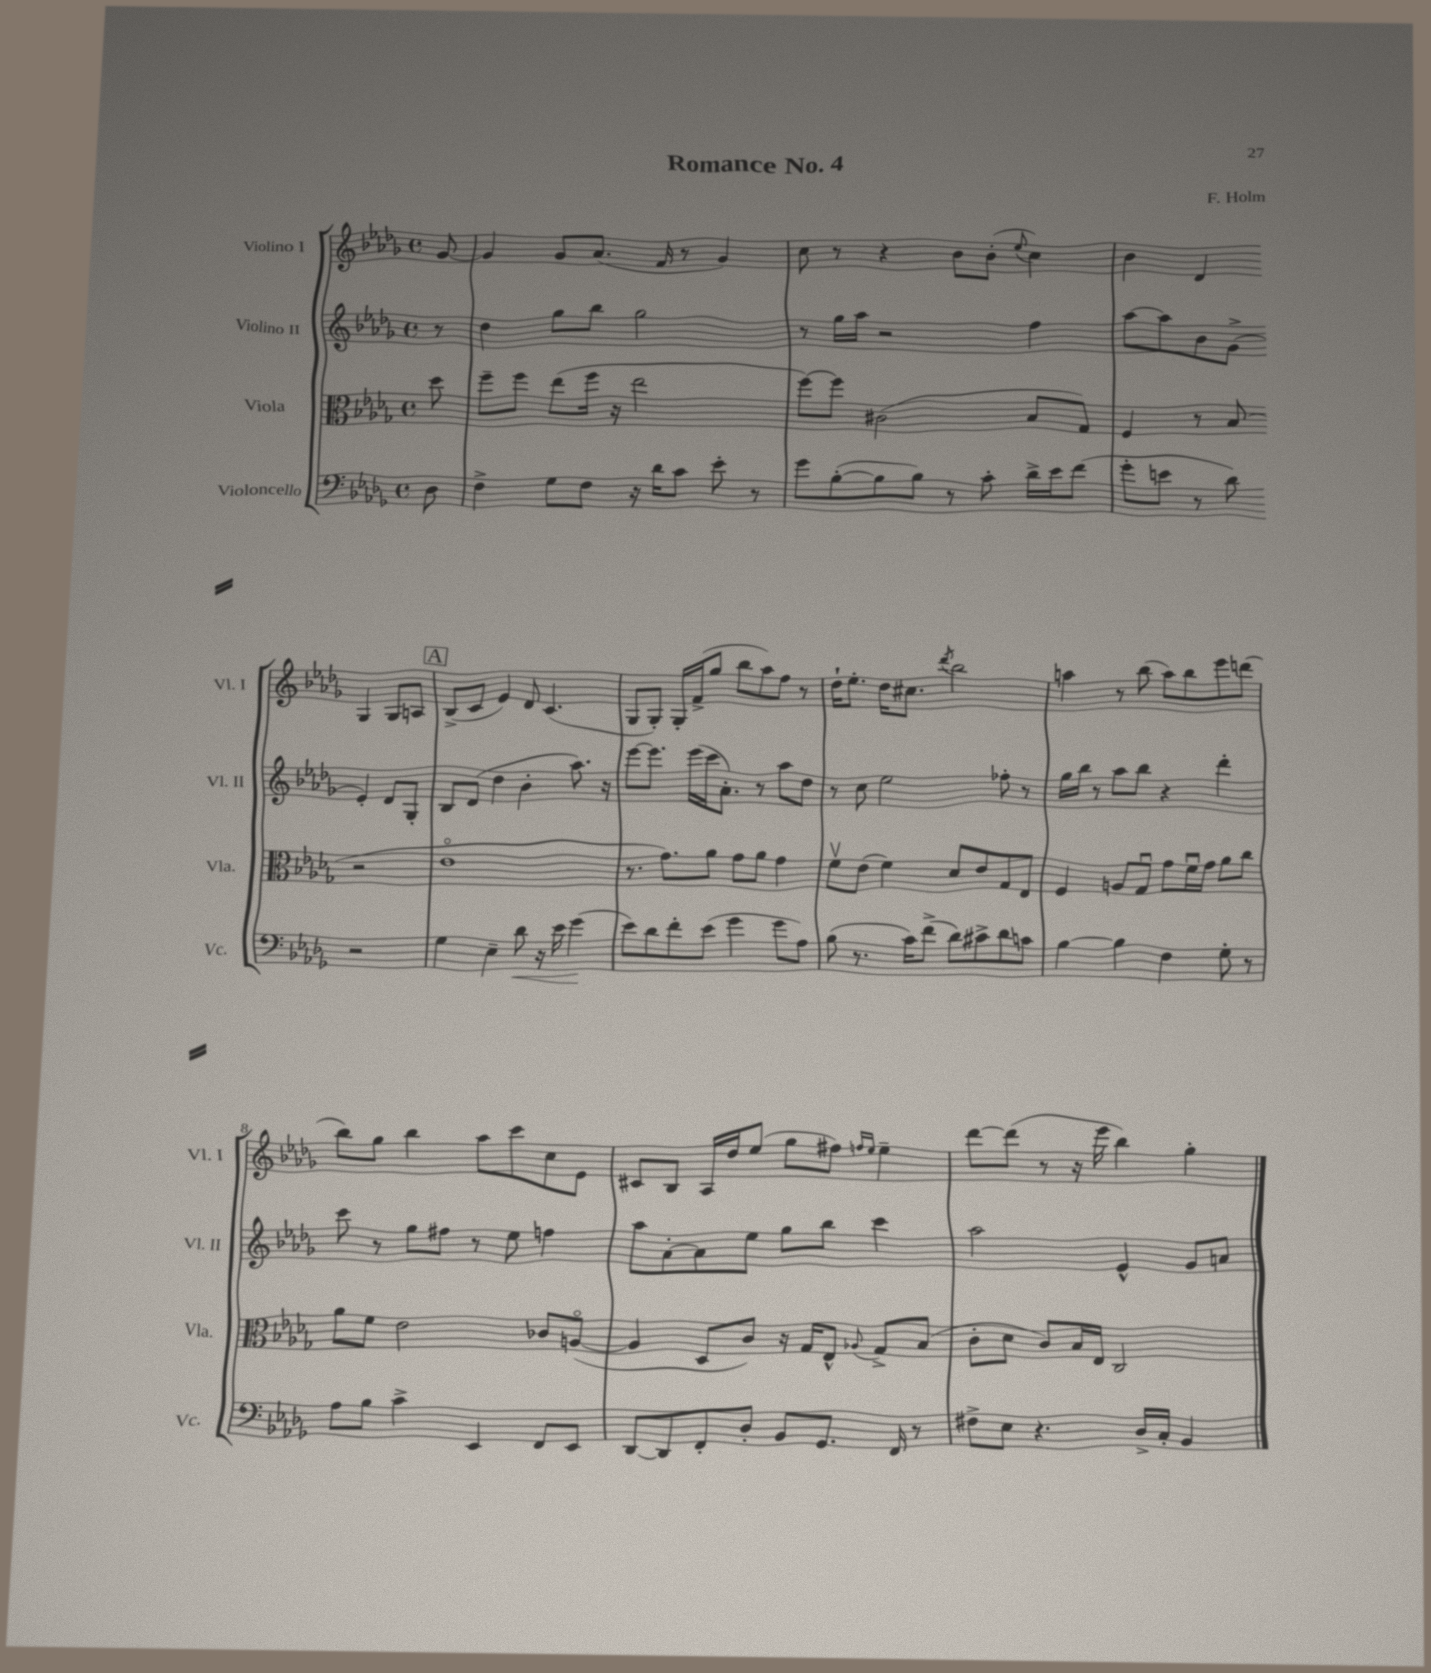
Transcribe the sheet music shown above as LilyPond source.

\header { title = "Romance No. 4" composer = "F. Holm" }
<<
\new StaffGroup <<
\new Staff = "s0" \with { instrumentName = "Violino I" shortInstrumentName = "Vl. I" } {
    \clef treble \key des \major \defaultTimeSignature \time 4/4 \partial 8
    ges'8~ |
    ges'4 ges'8 aes'8.( f'16 r8 ges'4) |
    c''8 r8 r4 bes'8 bes'8-.( \appoggiatura { ees''8 } c''4) |
    bes'4 des'4 ges4 ges8 a8 |
    \mark \markup { \box "A" } bes8->( c'8 ees'4) des'8 c'4.( |
    ges8 ges8-.) ges16-. f'16->( ges''8 bes''8 aes''8) f''8 r8 |
    des''16-! ees''8.-. des''16 cis''8. \acciaccatura { des'''8 } bes''2 |
    a''4 r8 bes''8( a''8) bes''8 ees'''8 d'''8( |
    bes''8) ges''8 bes''4 aes''8 c'''8 c''8 ees'8 |
    cis'8 bes8 aes16 des''16 ees''8( ges''8 fis''8) \grace { f''16 ees''16 } ees''4-- |
    des'''8~ des'''8( r8 r16 ees'''16 bes''4) ges''4-. \bar "|." |
}
\new Staff = "s1" \with { instrumentName = "Violino II" shortInstrumentName = "Vl. II" } {
    \clef treble \key des \major \defaultTimeSignature \time 4/4 \partial 8
    r8 |
    des''4 ges''8 bes''8 ges''2 |
    r8 ges''16 aes''16 r2 f''4 |
    aes''8~ aes''8 bes'8 ges'8->( ees'4-.) des'8 ges8-. |
    \mark \markup { \box "A" } bes8 des'8( des''4 bes'4-. aes''8.) r16 |
    ees'''8~ ees'''8. ees'''16( c'''16 aes'8.-.) r8 aes''8 des''8 |
    r8 c''8 ees''2 fes''8-. r8 |
    ges''16 bes''16 r8 aes''8 bes''8 r4 des'''4-. |
    c'''8 r8 ges''8 fis''8 r8 ees''8 f''4 |
    aes''8 aes'8~-. aes'8 ees''8 ges''8 bes''8 c'''4 |
    aes''2 ees'4-^ ges'8 a'8 \bar "|." |
}
\new Staff = "s2" \with { instrumentName = "Viola" shortInstrumentName = "Vla." } {
    \clef alto \key des \major \defaultTimeSignature \time 4/4 \partial 8
    des''8 |
    f''8-- f''8 ees''8( f''16 r16 ees''2 |
    f''8~) f''8 cis'2( bes8 ges8) |
    f4 r8 bes8( r2 |
    \mark \markup { \box "A" } ees'1\flageolet |
    r8. ges'8.) aes'8 ges'8 aes'8 ges'4 |
    f'8\upbow ees'8( f'4) des'8 ees'8 ges8 ees8 |
    f4 a8 ges8\downbow ges'8 f'16\downbow ges'16 aes'8 c''8 |
    aes'8 f'8 ees'2 ces'8 a8~\flageolet( |
    a4 des8 c'8) r16 ges16 ees8-^ \appoggiatura { aes8 } ges8-> bes8( |
    c'8-. des'8 c'8) bes16 ees16 c2 \bar "|." |
}
\new Staff = "s3" \with { instrumentName = "Violoncello" shortInstrumentName = "Vc." } {
    \clef bass \key des \major \defaultTimeSignature \time 4/4 \partial 8
    des8 |
    f4-> ges8 f8 r16 des'16 c'8 ees'8-. r8 |
    ges'8 bes8~-.( bes8 bes8) r8 c'8-. des'16-> ees'16 f'8( |
    ges'8-. e'8 r8 des'8) r2 |
    \mark \markup { \box "A" } ges4 ees4-- des'8\< r16 ees'16 ges'4\!( |
    ees'8) des'8 f'8-. ees'8( ges'4 ges'8 aes8) |
    bes8( r8. c'16) f'8->( des'8) cis'8-> des'8 c'8 |
    bes4~ bes4 f4 ges8-. r8 |
    aes8 bes8 c'4-> ees,4 f,8 ees,8 |
    des,8~ des,8 f,8-. des8-. bes,8 ges,8. f,16 r8 |
    fis8-> ees8 r4. des16-> c16-. bes,4 \bar "|." |
}
>>
>>
